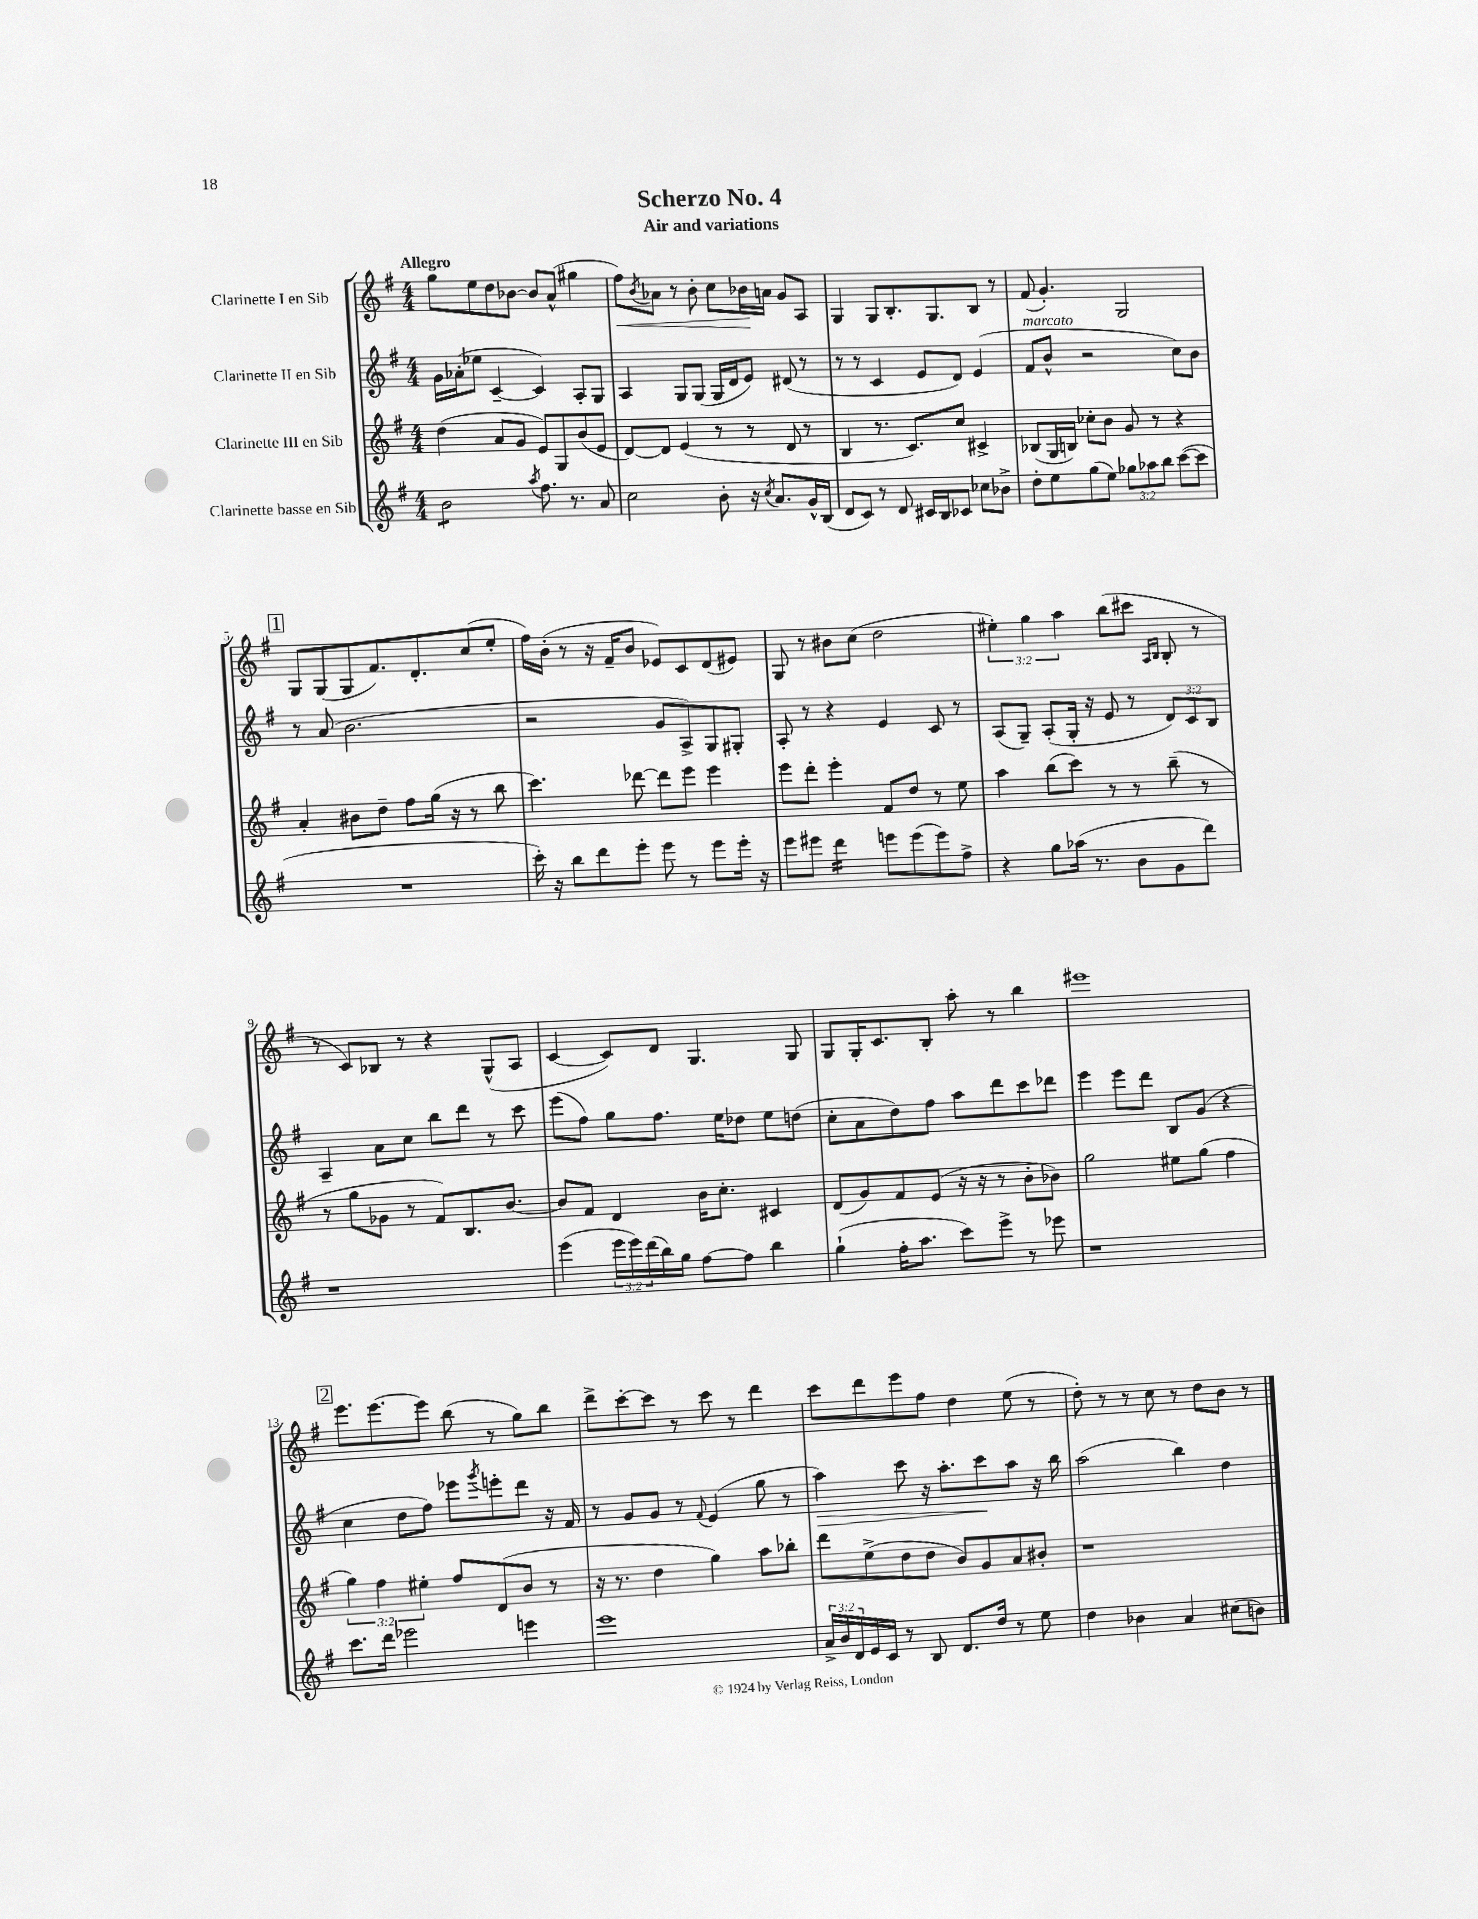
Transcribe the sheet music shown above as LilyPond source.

\header { title = "Scherzo No. 4" subtitle = "Air and variations" }
<<
\new StaffGroup <<
\new Staff = "s0" \with { instrumentName = "Clarinette I en Sib" } {
    \clef treble \key g \major \numericTimeSignature \time 4/4 \override Staff.TupletNumber.text = #tuplet-number::calc-fraction-text \tempo "Allegro"
    g''8 e''8 d''8 bes'8~ bes'8 a'8-^( gis''4 |
    fis''8\<) \acciaccatura { b'8 } aes'8 r8 b'8-. c''8 bes'16\! a'16 g'8 a8 |
    g4 g8 b8.-. g8. b8 r8 |
    fis'8( g'4.-.) g2 |
    \mark \markup { \box "1" } g8 g8( g8 fis'8.) d'8.-. c''8( e''8-. |
    fis''16) b'16-.( r8 r16 fis'16-- b'8 ees'8) c'8 d'8( eis'8) |
    g8 r8 bis'8 c''8( d''2 |
    \tuplet 3/2 { eis''4-.) g''4 a''4 } b''8( cis'''8 \grace { a16 b16 } b8-. r8 |
    r8 c'8) bes8 r8 r4 g8-^( a8 |
    c'4~ c'8) d'8 g4. g8 |
    g8 g16-. c'8. b8-. a''8-. r8 b''4 |
    eis'''1 |
    \mark \markup { \box "2" } e'''8. e'''8.~ e'''8 b''8( r8 g''8) b''8 |
    d'''8-> c'''8~-. c'''8 r8 c'''8 r8 d'''4 |
    c'''8 d'''8 e'''8 fis''8 d''4 e''8( r8 |
    d''8-.) r8 r8 c''8 r8 d''8 b'8 r8 \bar "|." |
}
\new Staff = "s1" \with { instrumentName = "Clarinette II en Sib" } {
    \clef treble \key g \major \numericTimeSignature \time 4/4 \override Staff.TupletNumber.text = #tuplet-number::calc-fraction-text
    g'16 aes'16-.( ees''8 c'4~-- c'4) a8-. g8 |
    a4 g8 g8( g16 d'16 e'8) dis'8( r8 |
    r8 r8 c'4 e'8 d'8) e'4( |
    fis'8^\markup { \italic "marcato" } b'8-^ r2 c''8) b'8 |
    \mark \markup { \box "1" } r8 a'8( b'2. |
    r2 g'8 a8->) g8 gis8-. |
    a8-. r8 r4 e'4 c'8 r8 |
    a8( g8--) a8-.( g16-. r16 e'8 r8 \tuplet 3/2 { d'8) c'8 b8 } |
    a4-- a'8 c''8 b''8 d'''8 r8 c'''8 |
    e'''8( fis''8) g''8 fis''8. e''16 des''8 e''8 d''8( |
    c''8-. a'8 d''8) fis''8 a''8 d'''8 c'''8 des'''8 |
    e'''4 e'''8 d'''8 b8 g'8( r4 |
    \mark \markup { \box "2" } c''4 d''8 fis''8) ees'''8 \acciaccatura { g'''8 } e'''8-. d'''8 r16 fis'16 |
    r8 g'8 g'8 r8 \appoggiatura { fis'8 } e'4( g''8 r8 |
    a''4\>) c'''8 r16 a''8.-. c'''8\! a''8 r16 b''16 |
    a''2( b''4) d''4 \bar "|." |
}
\new Staff = "s2" \with { instrumentName = "Clarinette III en Sib" } {
    \clef treble \key g \major \numericTimeSignature \time 4/4 \override Staff.TupletNumber.text = #tuplet-number::calc-fraction-text
    d''4( a'8 g'8 e'8) g8 b'8( e'8 |
    d'8~) d'8 e'4( r8 r8 d'8 r8 |
    b4 r8. c'8.) c''8 cis'4-> |
    bes8( g16 b16) ces''8-. b'8 g'8 r8 r4 |
    \mark \markup { \box "1" } a'4-. bis'8 d''8-- fis''8 g''16( r16 r8 b''8 |
    c'''4.) des'''8~ des'''8 e'''8 e'''4 |
    e'''8 d'''8-. e'''4-. fis'8 d''8 r8 e''8 |
    a''4 b''8( c'''8) r8 r8 b''8--( r8 |
    r8 g''8 ges'8 r8 fis'8) b8. b'8.~ |
    b'8 fis'8 d'4 b'16 c''8.-. cis'4 |
    d'8( g'8) fis'8 e'8( r16 r16 r8 b'8-. bes'8) |
    g''2 eis''8 g''8( fis''4 |
    \mark \markup { \box "2" } \tuplet 3/2 { g''4) fis''4 eis''4-. } fis''8 d'8( b'8 r8 |
    r16 r8. d''4 g''4) a''8 bes''8-. |
    d'''8 e''8->( d''8 d''8 b'8) g'8 a'8 bis'8-. |
    r1 \bar "|." |
}
\new Staff = "s3" \with { instrumentName = "Clarinette basse en Sib" } {
    \clef treble \key g \major \numericTimeSignature \time 4/4 \override Staff.TupletNumber.text = #tuplet-number::calc-fraction-text
    b'2:8 \acciaccatura { a''8 } fis''8. r8. a'8 |
    c''2 b'8-. r16 \acciaccatura { c''8 } a'8. g'16-^ b16( |
    d'8 c'8) r8 d'8 cis'16 b16 ces'8 ces''8 bes'8-> |
    d''8-. e''8 g''8( e''8) \tuplet 3/2 { ges''8 aes''8 b''8 } c'''8~( c'''8 |
    \mark \markup { \box "1" } R1 |
    c'''16-.) r16 b''8 d'''8 e'''8-. e'''8 r8 e'''8 e'''16-. r16 |
    e'''8 eis'''8 d'''4:16 e'''8 e'''8( e'''8) fis''8-> |
    r4 g''8 aes''16( r8. b'8 g'8 d'''8) |
    r1 |
    e'''4( \tuplet 3/2 { e'''16 e'''16) d'''16( } b''16) g''16 fis''8~ fis''8 b''4 |
    g''4-!( fis''16-. a''8. c'''8) e'''8-> r8 ees'''8 |
    r1 |
    \mark \markup { \box "2" } c'''8. d'''16 ees'''2 e'''4 |
    e'''1 |
    \tuplet 3/2 { a'16-> b'16 d'16 } e'16 c'16 r8 b8 d'8. d''16 r8 e''8 |
    d''4 bes'4 a'4 cis''8( b'8) \bar "|." |
}
>>
>>
